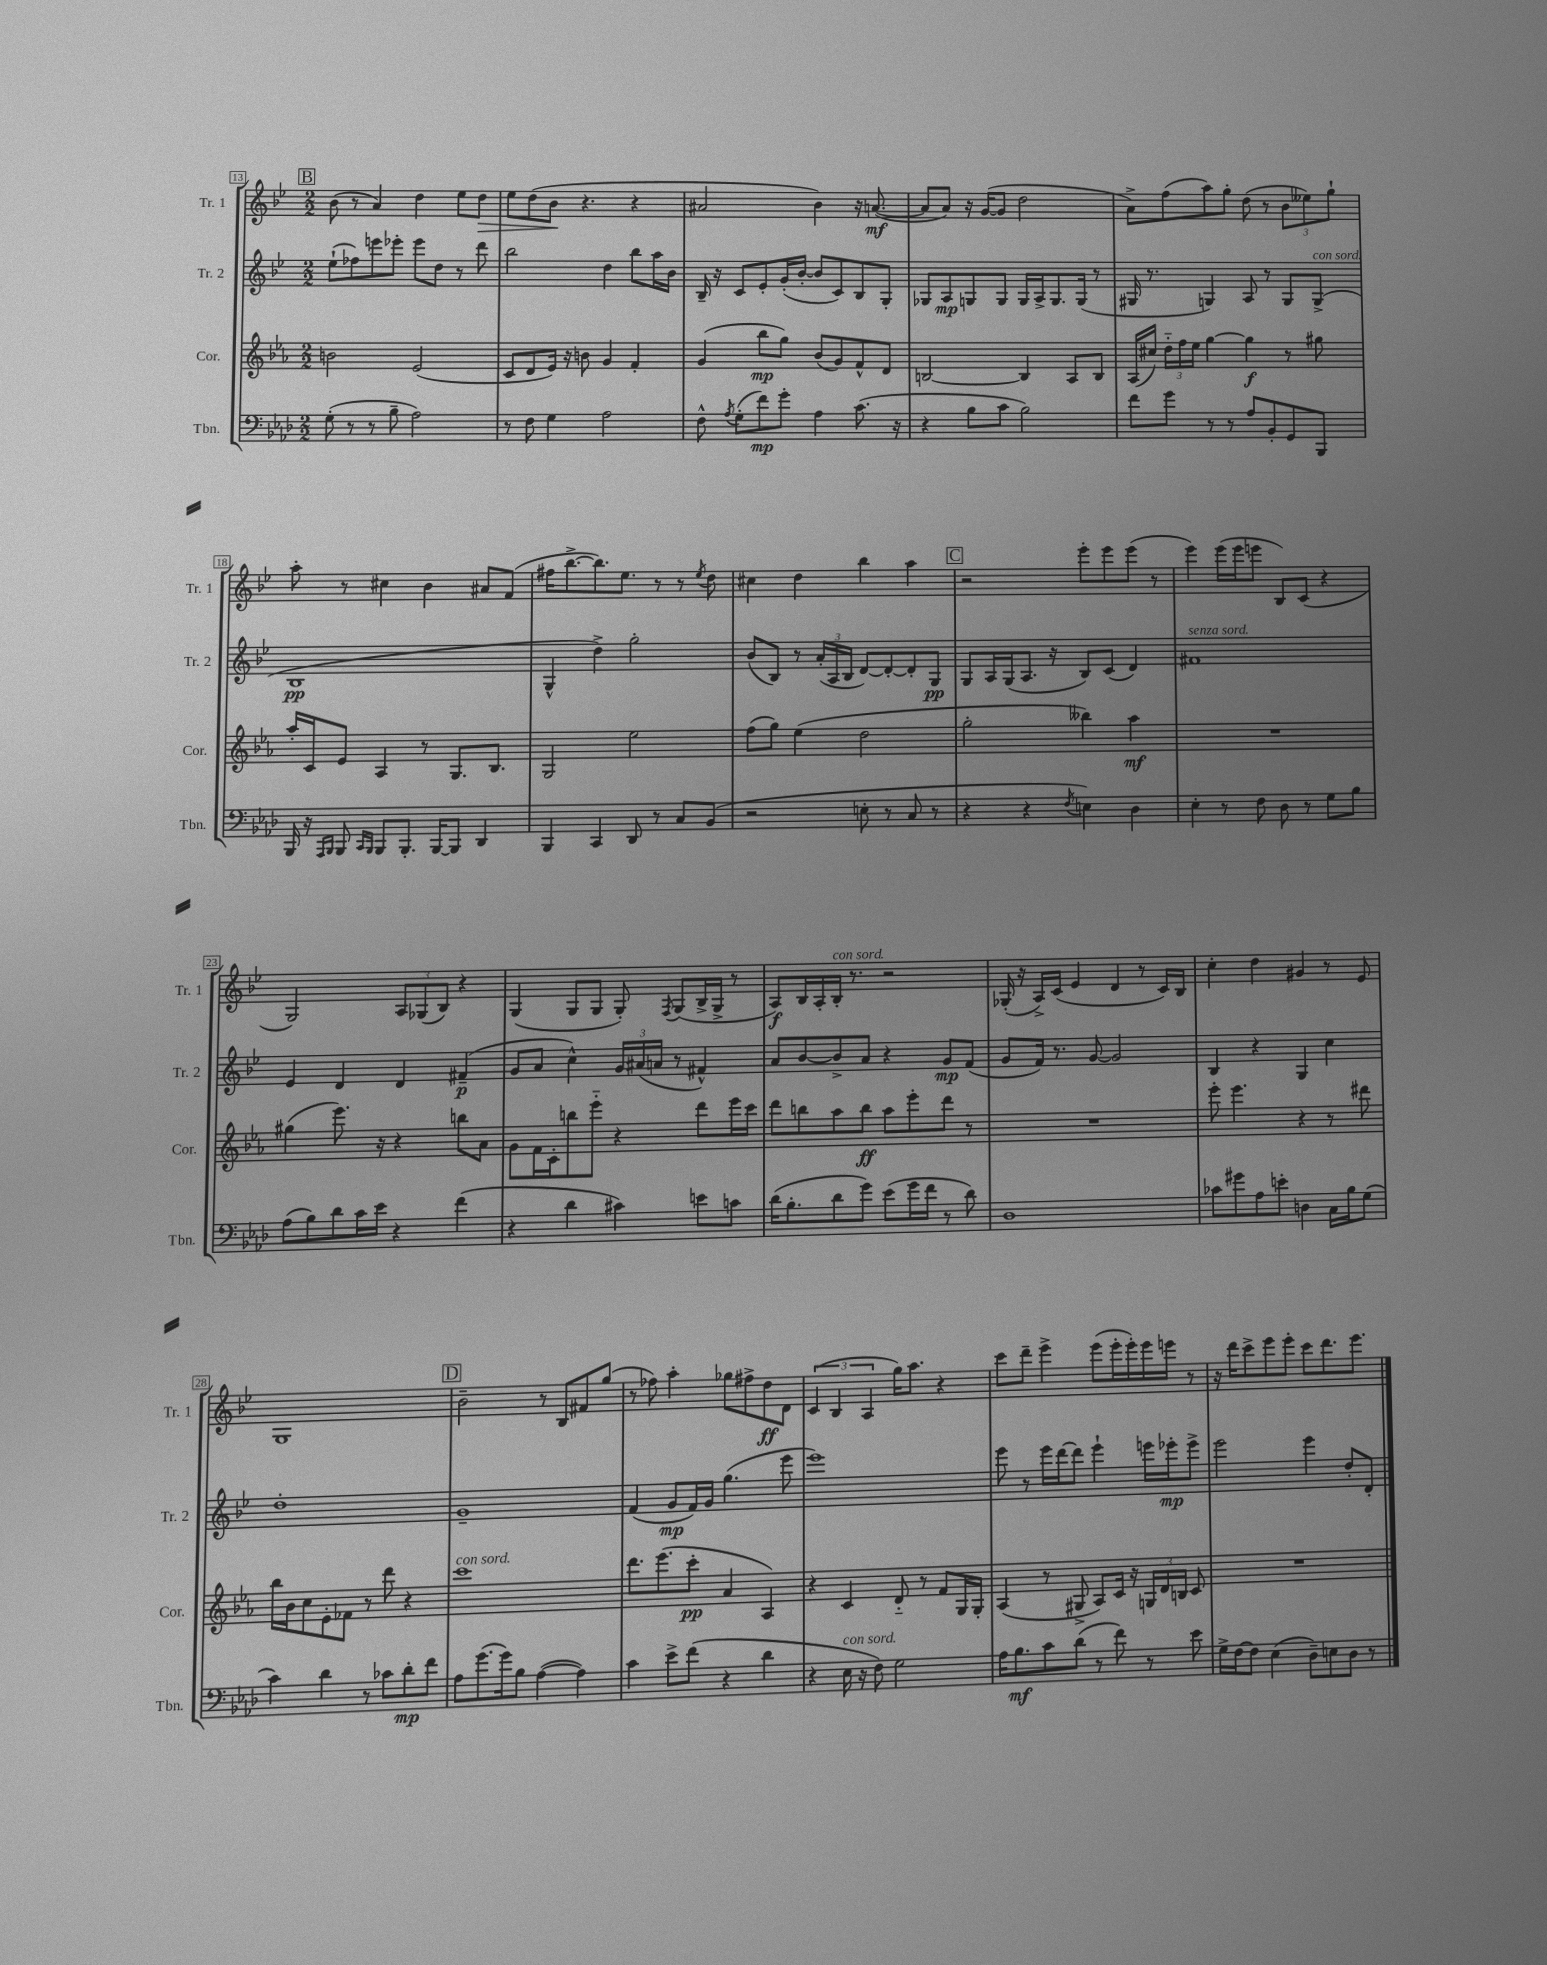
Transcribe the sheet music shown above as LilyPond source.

<<
\new StaffGroup <<
\new Staff = "s0" \with { instrumentName = "Tr. 1" shortInstrumentName = "Tr. 1" } {
    \clef treble \key bes \major \numericTimeSignature \time 2/2
    \autoBeamOff \mark \markup { \box "B" } bes'8( r8 a'4) d''4 ees''8[ d''8]\> |
    ees''8[ d''8( bes'8]\! r4. r4 |
    ais'2 bes'4) r16 a'8.~\mf( |
    a'8[ a'8]) r16 g'16[~( g'8] d''2 |
    a'8[->) f''8( a''8) g''8]-. d''8( r8 \tuplet 3/2 { bes'8[ eeses''8) g''8]-! } |
    a''8-. r8 cis''4 bes'4 ais'8[ f'8]( |
    fis''16[ bes''8.~-> bes''8.) ees''8.] r8 r8 \acciaccatura { ees''8 } d''8 |
    cis''4 d''4 bes''4 a''4 |
    \mark \markup { \box "C" } r2 ees'''8[-. ees'''8 ees'''8]( r8 |
    ees'''4) ees'''16[( ees'''16 e'''8] bes8[) c'8]( r4 |
    g2) \tuplet 3/2 { a8[ ges8( bes8]) } r4 |
    g4( g8[ g8] g8-.) \acciaccatura { f8 } g8[( bes16-> g16]-> r8 |
    a8[\f) bes16 a16-. bes16]-.^\markup { \italic "con sord." } r8. r2 |
    ges16-.( r16 a16[->) c'16]( ees'4 d'4 r8 c'16[) bes16] |
    c''4-. d''4 gis'4 r8 ees'8 |
    g1 |
    \mark \markup { \box "D" } bes'2-- r8 bes8[ fis'8 g''8]( |
    r8 fes''8) a''4-. ges''8[ fis''8-> d''8\ff d'8] |
    \tuplet 3/2 { c'4( bes4 a4 } g''16[) a''8.] r4 |
    c'''8[ d'''8]-- ees'''4-> ees'''8[( ees'''16-. ees'''16-.) ees'''16 e'''16] r8 |
    r16 d'''16[ c'''8-> ees'''8 ees'''8]-. c'''8[ d'''8. ees'''8.] \bar "|." |
}
\new Staff = "s1" \with { instrumentName = "Tr. 2" shortInstrumentName = "Tr. 2" } {
    \clef treble \key bes \major \numericTimeSignature \time 2/2
    \autoBeamOff \mark \markup { \box "B" } ees''8[-!( fes''8) e'''8 ees'''8]-. ees'''8[ d''8] r8 d'''8 |
    bes''2 d''4 bes''8[ a''16 bes'16] |
    bes16-- r16 c'8[ ees'8-. g'16-.( bes'16]~-. bes'8[ c'8) bes8 g8]-. |
    ges8[ a8\mp g8 g8] g16[ a16-> g8. g16]( r8 |
    gis16 r8. g4) a8 r8 g8[ g8]->^\markup { \italic "con sord." }( |
    bes1\pp |
    g4-^ d''4->) g''2-. |
    bes'8[( bes8]) r8 \tuplet 3/2 { a'16[-.( a16 bes16] } d'8[~) d'8~-. d'8-. g8]\pp |
    \mark \markup { \box "C" } g8[ a16 g16( a8.] r16 bes8[) c'8]( d'4) |
    fis'1^\markup { \italic "senza sord." } |
    ees'4 d'4 d'4 fis'4--\p( |
    g'8[ a'8] c''4-^) \tuplet 3/2 { g'16[ ais'16( a'16] } r8 fis'4-^) |
    a'8[ bes'8~ bes'8-> a'8] r4 g'8[\mp f'8]( |
    g'8[ f'16]) r8. g'8~ g'2 |
    bes4 r4 g4 c''4 |
    d''1-. |
    \mark \markup { \box "D" } g'1-- |
    f'4( g'8[\mp f'16) g'16] g''4.( ees'''8 |
    ees'''1) |
    ees'''8 r8 ees'''16[ d'''16~ d'''8] ees'''4-! e'''16[ ees'''16-.\mp ees'''8]-> |
    ees'''2 ees'''4 d''8[-. d'8]-. \bar "|." |
}
\new Staff = "s2" \with { instrumentName = "Cor." shortInstrumentName = "Cor." } {
    \clef treble \key ees \major \numericTimeSignature \time 2/2
    \autoBeamOff \mark \markup { \box "B" } b'2 ees'2( |
    c'8[ d'8 ees'16]) r16 b'8 g'4 f'4-. |
    g'4( bes''8[\mp g''8]) bes'8[( g'8) f'8-^ d'8] |
    b2~ b4 aes8[ b8] |
    aes16[( cis''16]) \tuplet 3/2 { d''16[-_ f''16 ees''16] } g''4~ g''4\f r8 gis''8 |
    aes''16[-. c'16 ees'8] aes4 r8 g8.[ bes8.] |
    g2 ees''2 |
    f''8[( g''8]) ees''4( d''2 |
    \mark \markup { \box "C" } g''2-. beses''4) aes''4\mf |
    R1 |
    gis''4( ees'''8.) r16 r4 b''8[ aes'8] |
    g'8[ f'16 c'16-. b''8 ees'''8]-_ r4 d'''8[ ees'''16 c'''16] |
    d'''8[ b''8 aes''8 b''8]\ff aes''8[ ees'''8-. d'''8] r8 |
    R1 |
    ees'''8-. ees'''4. r4 r8 dis'''8 |
    bes''16[ bes'16 c''8 ees'8-. fes'8] r8 d'''8 r4 |
    \mark \markup { \box "D" } c'''1^\markup { \italic "con sord." } |
    d'''8.[ ees'''8.( c'''8]-.\pp aes'4 aes4) |
    r4 c'4 d'8-_ r8 f'8[ g16 g16]-. |
    aes4( r8 gis8-> aes8[) c'16] r16 \tuplet 3/2 { g16[ d'16 b16] } c'8 |
    R1 \bar "|." |
}
\new Staff = "s3" \with { instrumentName = "Tbn." shortInstrumentName = "Tbn." } {
    \clef bass \key aes \major \numericTimeSignature \time 2/2
    \autoBeamOff \mark \markup { \box "B" } g8-.( r8 r8 bes8-- aes2) |
    r8 f8 g4 aes2 |
    f8-^ \acciaccatura { aes8 } g8[-.( f'8\mp) g'8]-. aes4 c'8.( r16 |
    r4 bes8[ c'8] bes2) |
    f'8[ g'8] r8 r8 aes8[ bes,8-. g,8 bes,,8] |
    bes,,16 r16 \grace { aes,,16[ bes,,16] } bes,,8 \grace { c,16[ bes,,16] } bes,,8[ bes,,8.]-. bes,,16[~ bes,,8] des,4 |
    bes,,4 c,4 des,8 r8 c8[ bes,8]( |
    r2 e8-. r8 c8 r8 |
    \mark \markup { \box "C" } r4 r4 \acciaccatura { f8 } e4) des4 |
    ees4-. r8 f8 des8 r8 g8[ bes8] |
    aes8[( bes8) des'8 c'16 ees'16] r4 f'4( |
    r4 des'4 cis'4) e'8[ c'8] |
    des'16[( bes8.-. des'8 g'8]) ees'8[( g'16 f'16] r8 des'8) |
    des1 |
    ces'8[ gis'8 aes8 e'8]-. d4 c16[ bes16 g8]( |
    c'4) des'4 r8 ces'8[ des'8-.\mp f'8] |
    \mark \markup { \box "D" } aes8[ g'8.( g'16) bes8] aes4~( aes4) |
    c'4 ees'8[-> f'8]( r4 des'4 |
    r4 ees16^\markup { \italic "con sord." } r16 f8) g2 |
    aes16[ bes8.\mf c'8 des'8]( r8 f'8) r8 ees'8 |
    g16[-> f16~ f8] ees4( des8[--) e8 des8] r8 \bar "|." |
}
>>
>>
\layout { \context { \Score currentBarNumber = #13 \override BarNumber.stencil = #(make-stencil-boxer 0.1 0.3 ly:text-interface::print) } }
